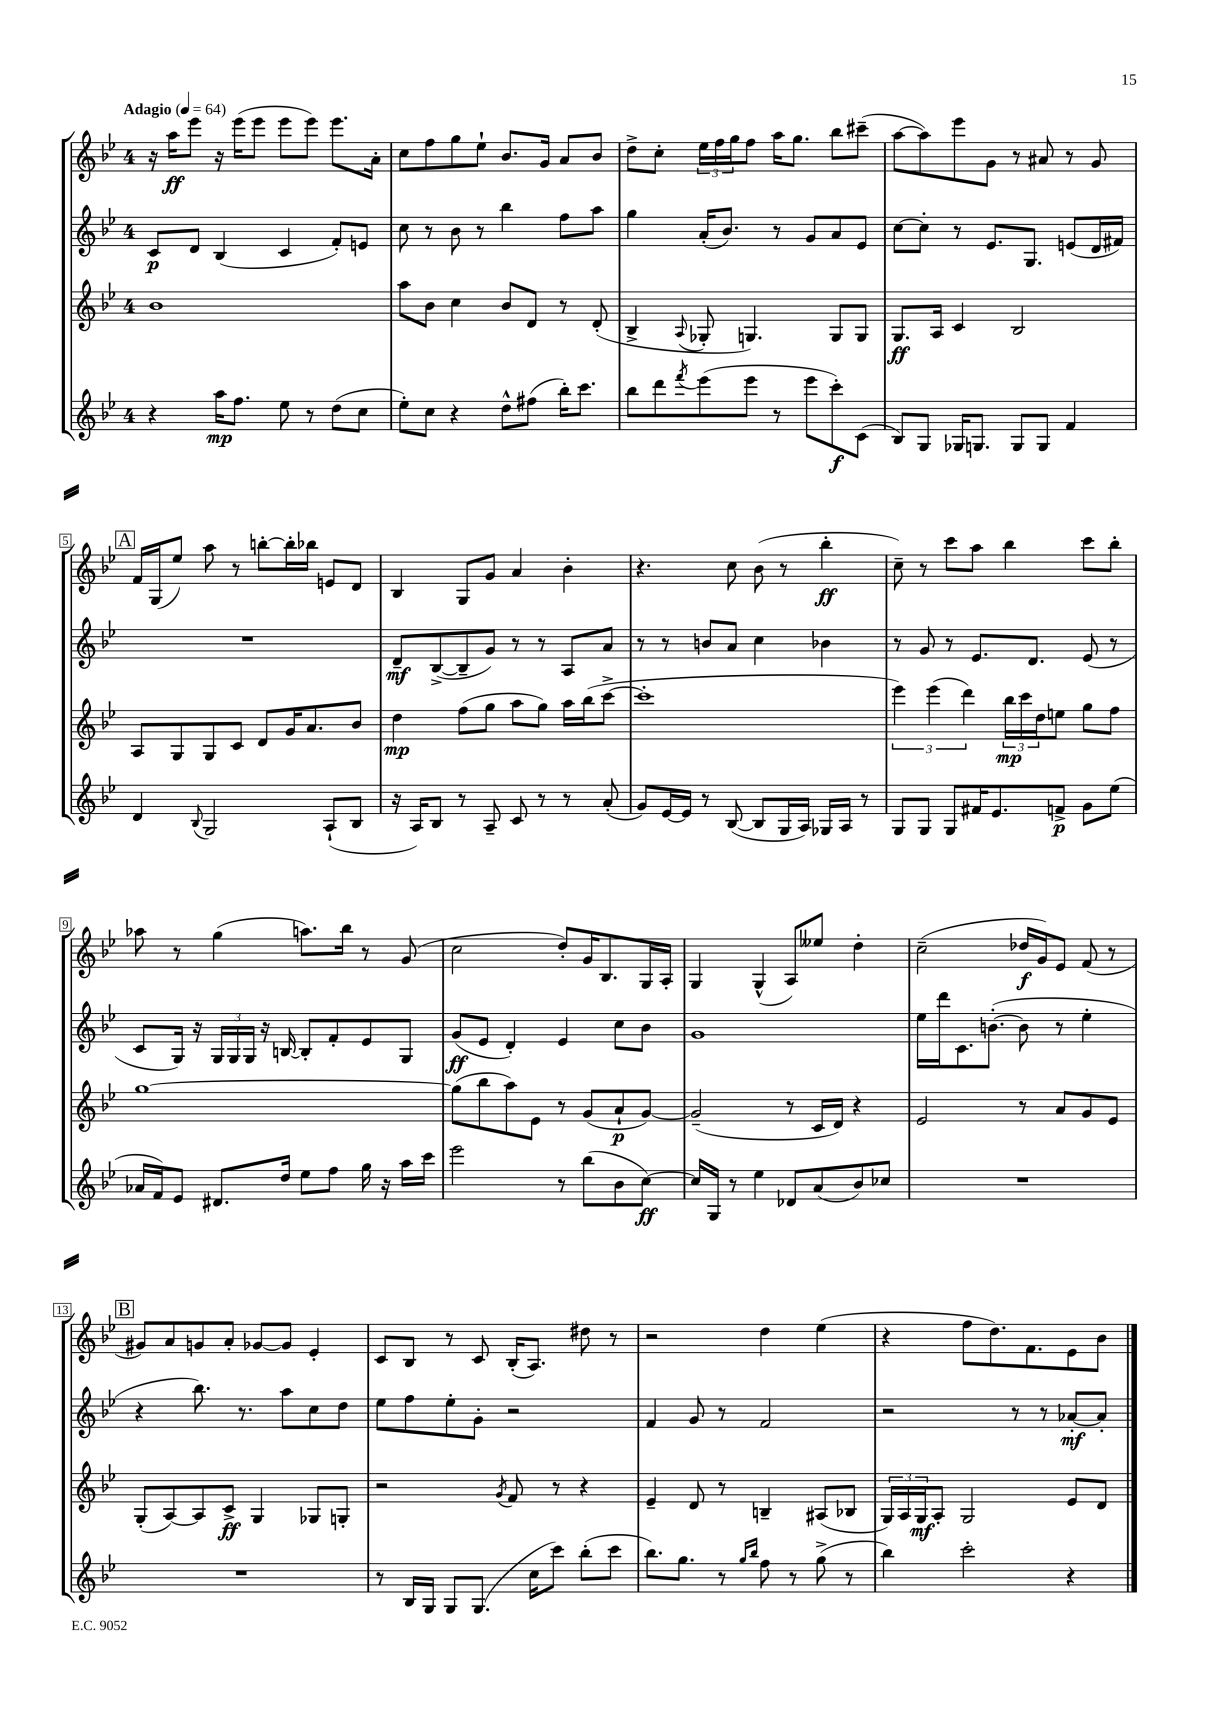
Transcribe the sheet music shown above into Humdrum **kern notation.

**kern	**kern	**kern	**kern
*staff4	*staff3	*staff2	*staff1
*clefG2	*clefG2	*clefG2	*clefG2
*k[b-e-]	*k[b-e-]	*k[b-e-]	*k[b-e-]
*M4/4	*M4/4	*M4/4	*M4/4
*MM64	*MM64	*MM64	*MM64
4r	1b-	8c	16r
.	.	.	16aa
.	.	8d	8eee-
16aa	.	(4B-	16r
8.ff	.	.	(16eee-
.	.	.	8eee-
8ee-	.	4c	8eee-
8r	.	.	8eee-)
(8dd	.	8f')	8.eee-
8cc	.	8e	.
.	.	.	16a'
=	=	=	=
8ee-')	8aa	8cc	8cc
8cc	8b-	8r	8ff
4r	4cc	8b-	8gg
.	.	8r	8ee-`
8dd^^	8b-	4bb-	8.b-
(8ff#	8d	.	.
.	.	.	16g
16bb-')	8r	8ff	8a
8.ccc	.	.	.
.	(8d'	8aa	8b-
=	=	=	=
8bb-	4B-^	4gg	8dd^
8ddd	.	.	8cc'
8qfff	8qqA	.	.
(8eee-	8G-'	(16a'	24ee-
.	.	.	24ff
.	.	8.b-)	.
.	.	.	24gg
8eee-	4.G)	.	8ff
8r	.	8r	16aa
.	.	.	8.gg
8eee-	.	8g	.
8ccc')	8G	8a	8bb-
(8c	8G	8e-	(8ccc#~
=	=	=	=
8B-)	8.G	[8cc	[8aa
8G	.	8cc']	8aa])
.	16A	.	.
16G-	4c	8r	8eee-
8.G	.	.	.
.	.	8.e-	8g
8G	2B-	.	8r
.	.	8.G	.
8G	.	.	8a#
4f	.	(8e	8r
.	.	16d	8g
.	.	16f#)	.
=	=	=	=
4d	8A	1r	16f
.	.	.	(16G
.	8G	.	8ee-)
8qqB-	.	.	.
2G	8G	.	8aa
.	8c	.	8r
.	8d	.	[8bb'
.	16g	.	16bb']
.	8.a	.	16bb-
(8A`	.	.	8e
8B-	8b-	.	8d
=	=	=	=
16r	4dd	8d~	4B-
16A)	.	.	.
8B-	.	([8B-^	.
8r	(8ff	8B-~]	8G
8A~	8gg	8g)	8g
8c	8aa	8r	4a
8r	8gg)	8r	.
8r	16aa	8A	4b-'
.	(16bb-	.	.
(8a'	[8ccc^	8a	.
=	=	=	=
8g)	1ccc']	8r	4.r
[16e-	.	8r	.
16e-]	.	.	.
8r	.	8b	.
([8B-	.	8a	8cc
8B-]	.	4cc	(8b-
16G	.	.	8r
16A)	.	.	.
16G-	.	4b-	4bb-'
16A	.	.	.
8r	.	.	.
=	=	=	=
8G	6eee-)	8r	8cc~)
8G	.	8g	8r
.	(6eee-	.	.
8G	.	8r	8ccc
.	6ddd)	.	.
16f#	.	8.e-	8aa
8.e-	.	.	.
.	24bb-	.	4bb-
.	24ccc	.	.
.	.	8.d	.
.	24dd	.	.
8f^	8ee	.	.
8g	8gg	(8e-	8ccc
(8ee-	8ff	8r	8bb-'
=	=	=	=
16a-	[1gg	8c	8aa-
16f)	.	.	.
8e-	.	16G)	8r
.	.	16r	.
8.d#	.	24G	(4gg
.	.	24G	.
.	.	24G	.
.	.	16r	.
16dd	.	[16B	.
8ee-	.	8B']	8.aa)
8ff	.	8f'	.
.	.	.	16bb-
16gg	.	8e-	8r
16r	.	.	.
16aa	.	8G	(8g
16ccc	.	.	.
=	=	=	=
2eee-	(8gg]	(8g	2cc
.	8bb-	8e-	.
.	8aa)	4d')	.
.	8e-	.	.
8r	8r	4e-	8dd')
(8bb-	(8g	.	16g
.	.	.	8.B-
8b-	8a`	8cc	.
[8cc)	[8g)	8b-	16G
.	.	.	16A'
=	=	=	=
16cc]	(2g~]	1g	4G
16G	.	.	.
8r	.	.	.
4ee-	.	.	(4G^^
8d-	8r	.	8A)
(8a	16c	.	8ee--
.	16d)	.	.
8b-)	4r	.	4dd'
8cc-	.	.	.
=	=	=	=
1r	2e-	16ee-	(2cc~
.	.	16ddd	.
.	.	8.c	.
.	.	([8.b'	.
.	8r	8b]	16dd-
.	.	.	16g)
.	8a	8r	8e-
.	8g	4ee-'	(8f
.	8e-	.	8r
=	=	=	=
1r	(8G'	4r	8g#)
.	[8A)	.	8a
.	8A]	8.bb-)	8g
.	8c^	.	8a'
.	.	8.r	.
.	4G	.	[8g-
.	.	8aa	8g-]
.	8G-	8cc	4e-'
.	8G'	8dd	.
=	=	=	=
8r	2r	8ee-	8c
16B-	.	8ff	8B-
16G	.	.	.
8G	.	8ee-'	8r
(8.G	.	8g'	8c
.	8qg	.	.
.	8f	2r	(16B-'
16cc	.	.	8.A)
8ccc)	8r	.	.
(8bb-'	4r	.	8dd#
8ccc	.	.	8r
=	=	=	=
8.bb-)	4e-~	4f	2r
8.gg	.	.	.
.	8d	8g	.
8r	8r	8r	.
16qqgg	.	.	.
16qqbb-	.	.	.
8ff	4B~	2f	4dd
8r	.	.	.
(8gg^	(8A#	.	(4ee-
8r	8B-	.	.
=	=	=	=
4bb-)	24G)	2r	4r
.	24A	.	.
.	24G	.	.
.	8A'	.	.
2ccc'	2G	.	8ff
.	.	.	8.dd)
.	.	8r	.
.	.	.	8.f
.	.	8r	.
4r	8e-	[8a-'	8e-
.	8d	8a-']	8b-
==	==	==	==
*-	*-	*-	*-
